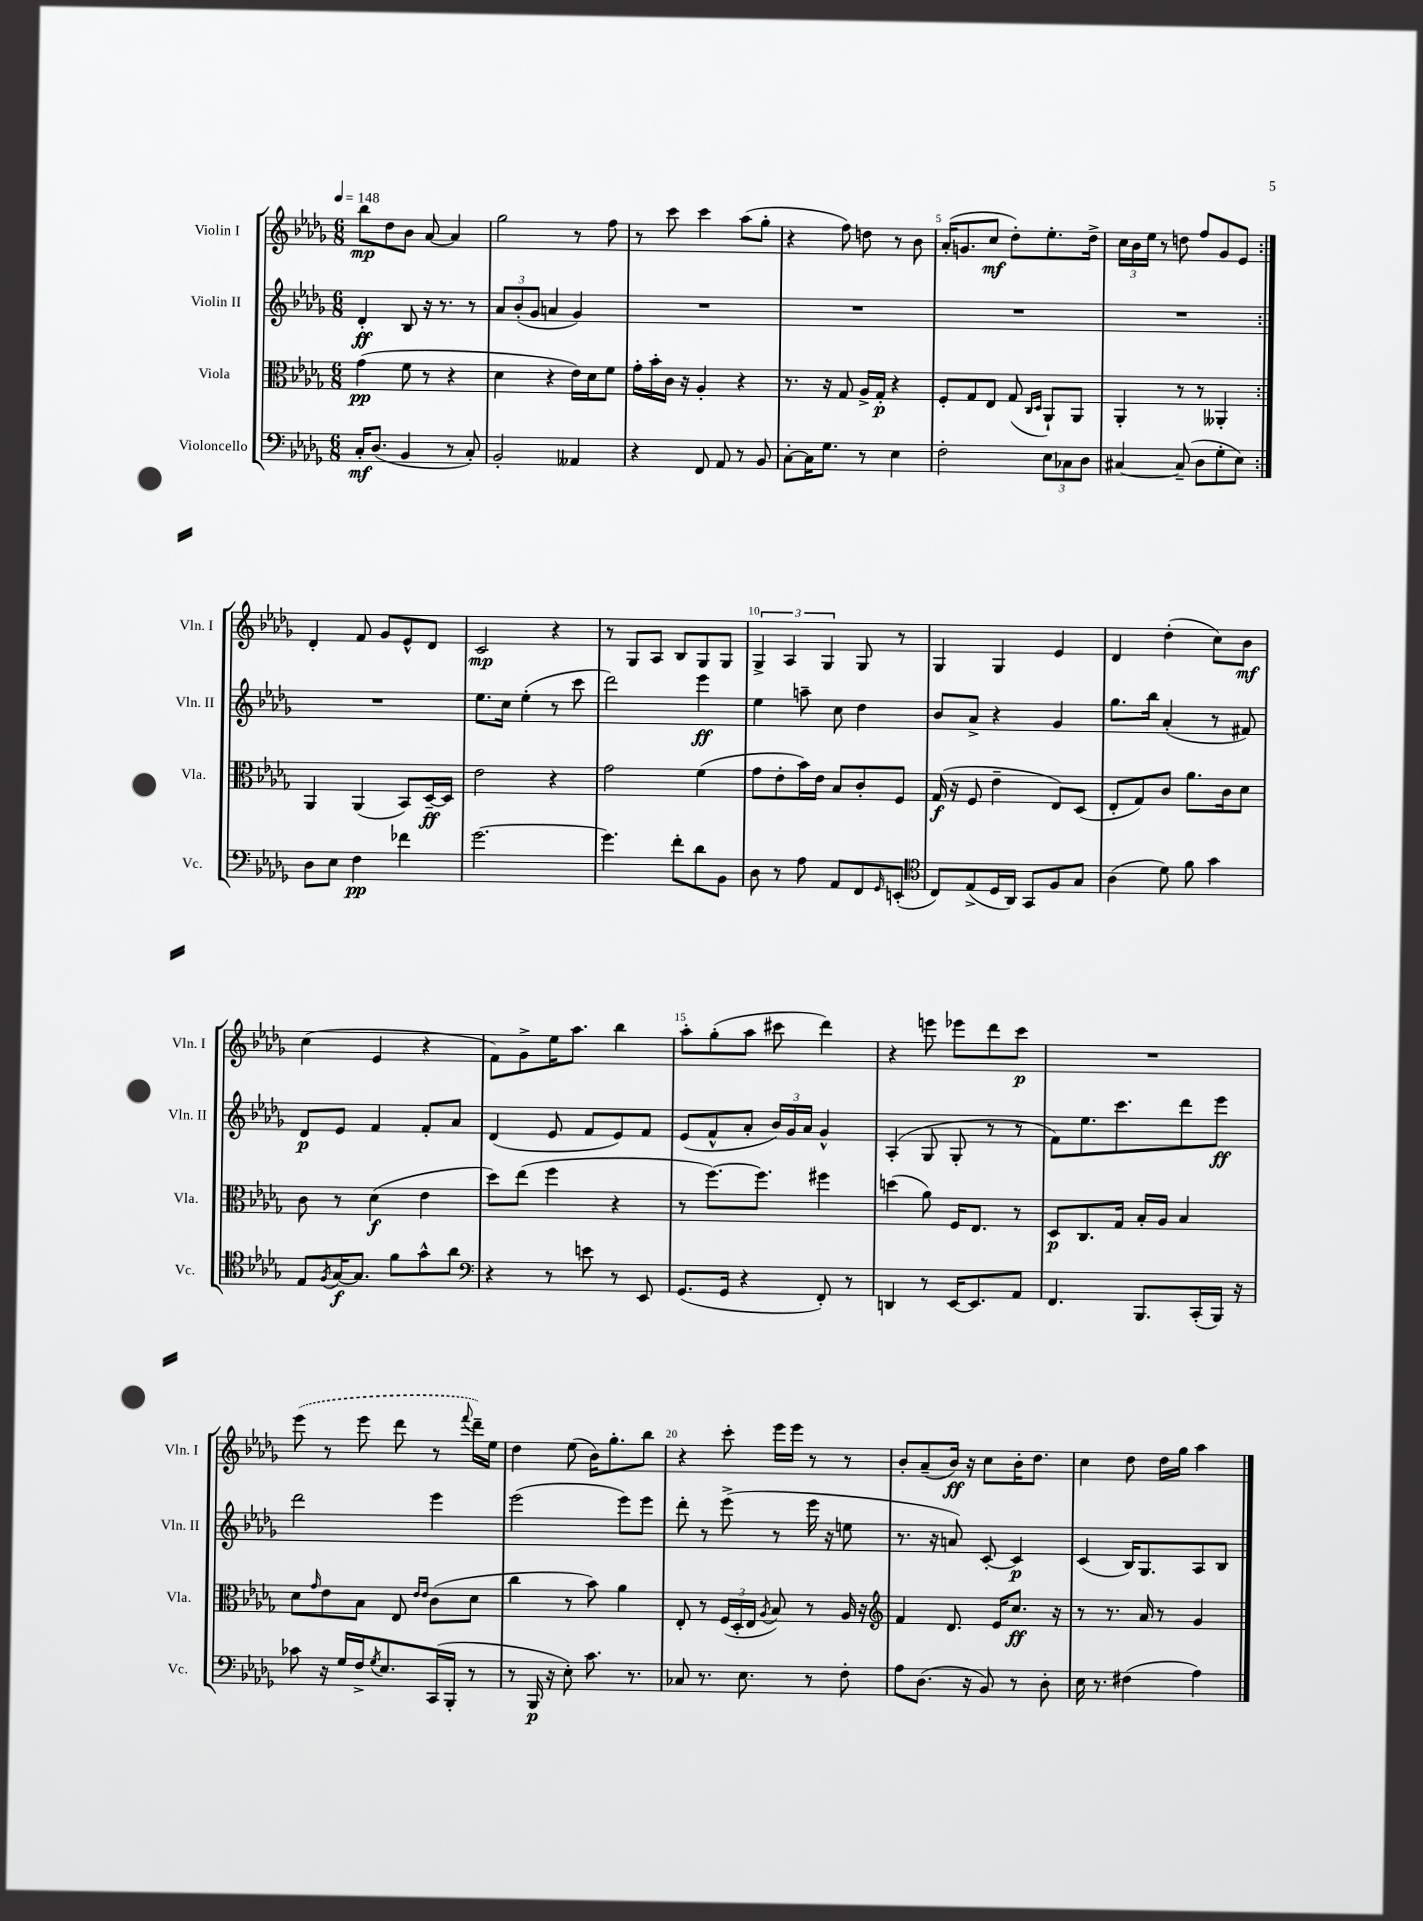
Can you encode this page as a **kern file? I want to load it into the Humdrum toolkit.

**kern	**kern	**kern	**kern
*staff4	*staff3	*staff2	*staff1
*clefF4	*clefC3	*clefG2	*clefG2
*k[b-e-a-d-g-]	*k[b-e-a-d-g-]	*k[b-e-a-d-g-]	*k[b-e-a-d-g-]
*M6/8	*M6/8	*M6/8	*M6/8
*MM148	*MM148	*MM148	*MM148
16C'/LK	(4g-\	4d-'/	8bb-\L
(8.D-/J	.	.	.
.	.	.	8dd-\
4BB-/	8f\	8B-/	8b-\J
.	8r	16r	[8a-/
.	.	8.r	.
8r	4r	.	4a-/]
8C'/)	.	8r	.
=	=	=	=
2BB-'/	4d-\	12a-/L	2gg-\
.	.	(12b-'/	.
.	.	12g-/J	.
.	4r	4a/	.
4AA--/	16e-\LL)	4g-/)	8r
.	16d-\J	.	.
.	8f\J	.	8ff\
=	=	=	=
4r	16g-'\LL	2.r	8r
.	16b-'\	.	.
.	16c\JJ	.	8ccc\
.	16r	.	.
8FF/	4A-'/	.	4ccc\
8AA-/	.	.	.
8r	4r	.	(8aa-\L
8BB-/	.	.	8gg-'\J
=	=	=	=
[8C'\L	8.r	2.r	4r
16C\]K	.	.	.
8.G-\J	16r	.	.
.	8G-/	.	8ff\)
8r	16A-^/LL	.	8dd\
.	16G-'/JJ	.	.
4E-\	4r	.	8r
.	.	.	8b-\
=	=	=	=
2F'\	8F'/L	2.r	(16a-'/LK
.	.	.	8.g/
.	8G-/	.	.
.	8E-/J	.	8cc/J
.	(8G-/	.	8dd-'\L)
.	16qqC/LL	.	.
.	16qqD-/JJ	.	.
12E-\L	8AA-`/L)	.	8.ee-'\
12C-\	.	.	.
.	8AA-/J	.	.
12D-\J	.	.	.
.	.	.	16dd-^\Jk
=	=	=	=
[4C#/	4AA-'/	2.r	24cc\LL
.	.	.	24b-\
.	.	.	24ee-\JJ
.	.	.	8r
(8C#~/]	8r	.	8dd\
8D-\L	8r	.	8ff/L
8G-'\	4AA--'/	.	8g-/
8E-\J)	.	.	8e-/J
=:|!	=:|!	=:|!	=:|!
8D-\L	4AA-/	2.r	4d-'/
8E-\J	.	.	.
4F\	(4AA-/	.	8f/
.	.	.	8g-/L
4f-\	8BB-/L)	.	8e-^^/
.	[16D-~/L	.	8d-/J
.	16D-/]JJ	.	.
=	=	=	=
[2.g-\	2e-\	8.ee-\L	2c/
.	.	16cc\Jk	.
.	.	(4ee-'\	.
.	4r	8r	4r
.	.	8ccc\	.
=	=	=	=
4.g-\]	2g-\	2ddd-\)	8r
.	.	.	8G-/L
.	.	.	8A-/J
8f'\L	.	.	8B-/L
8d-\	(4f\	4eee-\	8G-/
8BB-\J	.	.	8G-/J
=	=	=	=
8D-\	8g-\L	4ee-\	6G-^/
8r	8e-'\	.	.
.	.	.	6A-/
8A-\	16b-\L)	8aa~\	.
.	16e-\JJ	.	.
.	.	.	6G-/
8AA-/L	8B-/L	8cc\	.
8FF/	8c'/	4dd-\	8G-/
16qqGG-/	.	.	.
(8EE'/J	8F/J	.	8r
=	=	=	=
*clefC4	*	*	*
8C/L)	(16G-/	8b-/L	4G-/
.	16r	.	.
(8E-^/	8F/	8a-^/J	.
16D-/L	4e-~\	4r	4G-/
16AA-/JJ)	.	.	.
8GG-/L	.	.	.
8F/	8E-/L)	4g-/	4e-/
8G-/J	(8D-/J	.	.
=	=	=	=
(4A-\	8E-'/L	8.gg-\L	4d-/
.	8G-/)	.	.
.	.	16bb-\Jk	.
8d-\)	8c/J	(4a-'/	(4dd-'\
8f\	8.a-\L	.	.
4g-\	.	8r	8cc\L)
.	16c\k	.	.
.	8d-\J	8f#/)	8b-\J
=	=	=	=
8E-/L	8c\	8d-/L	(4cc\
8qF/	.	.	.
[16G-/K	8r	8e-/J	.
8.G-/]J	.	.	.
.	(4d-\	4f/	4e-/
8f\L	.	.	.
8g-^^\	4e-\	8f'/L	4r
8a-\J	.	8a-/J	.
=	=	=	=
*clefF4	*	*	*
4r	8dd-\L)	(4d-/	8f\L)
.	(8ee-\J	.	8g-^\
8r	4ff\	8e-/	16ee-\K
.	.	.	8.aa-\J
8e\	.	8f/L	.
8r	4r	8e-/)	4bb-\
8EE-/	.	8f/J	.
=	=	=	=
(8.GG-/L	8r	(8e-/L	8aa-'\L
.	[8.ff\L)	8f^^/	(8gg-'\
16GG-/Jk	.	.	.
4r	.	8a-'/J	8aa-\J
.	8.ff\]J	.	.
.	.	24b-/LL)	8ccc#\
.	.	24g-/	.
.	.	24a-/JJ	.
8FF'/)	4ff#\	4g-^^/	4ddd-\)
8r	.	.	.
=	=	=	=
4DD/	(4dd\	(4A-'/	4r
8r	8a-\)	8G-/	8eee\
[16EE-/LK	16F/LK	8G-'/	8eee-\L
8.EE-/]	8.E-/J	.	.
.	.	8r	8ddd-\
8AA-/J	8r	8r	8ccc\J
=	=	=	=
4.FF/	8D-/L	8f\L)	2.r
.	8.C/	8.ee-\	.
.	16G-/Jk	8.ccc\	.
8.BBB-/L	16B-'/LL	.	.
.	16A-/JJ	.	.
.	4B-/	8ddd-\	.
(16CC'/L	.	.	.
16BBB-/JJ)	.	8eee-\J	.
16r	.	.	.
=	=	=	=
8c-\	8d-\L	2ddd-\	(8eee-\
.	16qqg-/	.	.
16r	8e-\	.	8r
16G-/LL	.	.	.
16F^/J	8B-\J	.	8eee-\
8qG-/	.	.	.
8.E-/	.	.	.
.	8E-/	.	8ddd-\
.	16qqe-/LL	.	.
.	16qqe-/JJ	.	.
(16CC/L	(8c\L	4eee-\	8r
16BBB-'/JJ	.	.	.
.	.	.	8qqfff/
8r	8d-\J	.	16ddd-~\LL)
.	.	.	16ee-\JJ
=	=	=	=
8r	4cc\	(2eee-\	4dd-\
16BBB-/	.	.	.
16r	.	.	.
8E-'\)	8r	.	(8ee-\
8.c\	8b-\)	.	16b-\LK)
.	.	.	8.gg-'\
.	4a-\	8eee-\L)	.
8.r	.	.	.
.	.	8eee-\J	8bb-\J
=	=	=	=
8C-/	8E-'/	8ddd-'\	4r
8.r	8r	8r	.
.	(24F/LL	(8eee-^\	8ccc'\
.	24D-'/	.	.
8.E-\	.	.	.
.	24E-/JJ	.	.
.	8qA-/	.	.
.	8B-/)	8r	16eee-\LL
.	.	.	16eee-\JJ
8r	8r	16eee-\	8r
.	.	16r	.
8F'\	16A-/	8ee\	8r
.	16r	.	.
=	=	=	=
*	*clefG2	*	*
8A-\L	4f/	8.r	8b-'/L
(8.D-\J	.	.	(8a-~/
.	.	16r	.
.	8.d-/	8a/)	16b-/Jk)
16r	.	.	16r
8BB-/)	.	[8c'/	8cc\L
.	16e-/LK	.	.
8r	8.cc/J	4c/]	16b-'\K
.	.	.	8.dd-\J
8D-'\	.	.	.
.	16r	.	.
=	=	=	=
16E-\	8r	(4c/	4cc\
8.r	.	.	.
.	8.r	.	.
(4F#\	.	16B-/LK)	8dd-\
.	16a-/	8.G-/	.
.	8r	.	16dd-\LL
.	.	.	16gg-\JJ
4A-\)	4g-/	8A-/	4aa-\
.	.	8B-/J	.
==	==	==	==
*-	*-	*-	*-
